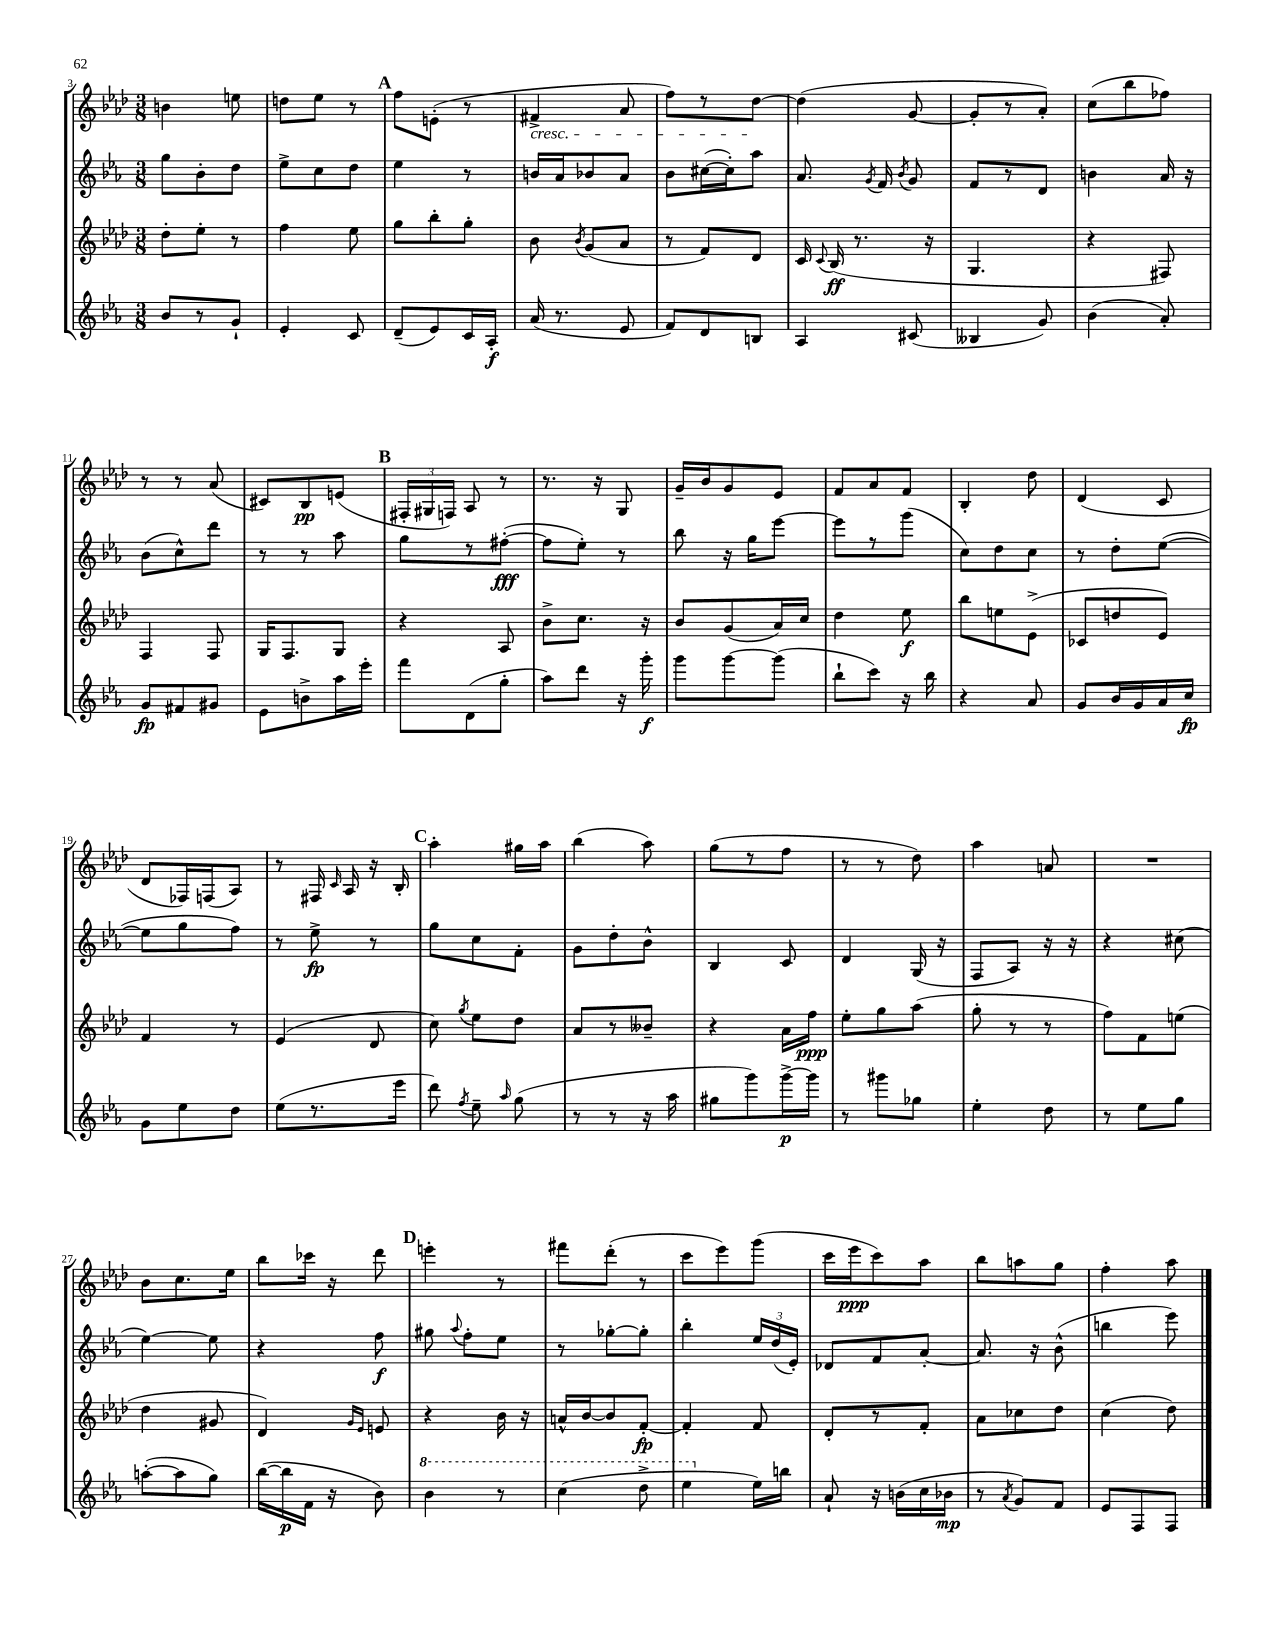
<<
\new StaffGroup <<
\new Staff = "s0" {
    \clef treble \key aes \major \numericTimeSignature \time 3/8
    \autoBeamOff b'4 e''8 |
    d''8[ ees''8] r8 |
    \mark \markup { \bold "A" } f''8[ e'8]-.( r8 |
    fis'4->\cresc aes'8 |
    f''8[) r8 des''8]~\! |
    des''4( g'8~ |
    g'8[-. r8 aes'8]-.) |
    c''8[( bes''8 fes''8]) |
    r8 r8 aes'8( |
    cis'8[) bes8\pp e'8]( |
    \mark \markup { \bold "B" } \tuplet 3/2 { fis16[-. gis16 f16]) } aes8 r8 |
    r8. r16 g8 |
    g'16[-- bes'16 g'8 ees'8] |
    f'8[ aes'8 f'8] |
    bes4-. des''8 |
    des'4( c'8 |
    des'8[ fes16) f16( aes8]) |
    r8 fis16 \grace { c'16 } aes16 r16 bes16-. |
    \mark \markup { \bold "C" } aes''4-. gis''16[ aes''16] |
    bes''4( aes''8) |
    g''8[( r8 f''8] |
    r8 r8 des''8) |
    aes''4 a'8 |
    R4. |
    bes'8[ c''8. ees''16] |
    bes''8[ ces'''16] r16 des'''8 |
    \mark \markup { \bold "D" } e'''4-. r8 |
    fis'''8[ des'''8]-.( r8 |
    c'''8[ ees'''8) g'''8]( |
    c'''16[ ees'''16\ppp c'''8) aes''8] |
    bes''8[ a''8 g''8] |
    f''4-. aes''8 \bar "|." |
}
\new Staff = "s1" {
    \clef treble \key ees \major \numericTimeSignature \time 3/8
    \autoBeamOff g''8[ bes'8-. d''8] |
    ees''8[-> c''8 d''8] |
    \mark \markup { \bold "A" } ees''4 r8 |
    b'16[ aes'16 bes'8 aes'8] |
    bes'8[ cis''16~( cis''16-.) aes''8] |
    aes'8. \acciaccatura { g'8 } f'16 \acciaccatura { bes'8 } g'8 |
    f'8[ r8 d'8] |
    b'4 aes'16 r16 |
    bes'8[( c''8-^) d'''8] |
    r8 r8 aes''8 |
    \mark \markup { \bold "B" } g''8[ r8 fis''8]~-.\fff( |
    fis''8[ ees''8]-.) r8 |
    bes''8 r16 g''16[ ees'''8]~ |
    ees'''8[ r8 g'''8]( |
    c''8[) d''8 c''8] |
    r8 d''8[-. ees''8]~( |
    ees''8[ g''8 f''8]) |
    r8 ees''8->\fp r8 |
    \mark \markup { \bold "C" } g''8[ c''8 f'8]-. |
    g'8[ d''8-. bes'8]-^ |
    bes4 c'8 |
    d'4 g16( r16 |
    f8[ aes8]) r16 r16 |
    r4 cis''8( |
    ees''4~) ees''8 |
    r4 f''8\f |
    \mark \markup { \bold "D" } gis''8 \appoggiatura { aes''8 } f''8[-. ees''8] |
    r8 ges''8[~-. ges''8]-. |
    bes''4-. \tuplet 3/2 { ees''16[ d''16( ees'16]-.) } |
    des'8[ f'8 aes'8]~-. |
    aes'8. r16 bes'8-^( |
    b''4 ees'''8) \bar "|." |
}
\new Staff = "s2" {
    \clef treble \key aes \major \numericTimeSignature \time 3/8
    \autoBeamOff des''8[-. ees''8]-. r8 |
    f''4 ees''8 |
    \mark \markup { \bold "A" } g''8[ bes''8-. g''8]-. |
    bes'8 \acciaccatura { bes'8 } g'8[( aes'8] |
    r8 f'8[) des'8] |
    c'16 \appoggiatura { c'8 } bes16\ff( r8. r16 |
    g4. |
    r4 fis8) |
    f4 f8 |
    g16[ f8. g8] |
    \mark \markup { \bold "B" } r4 aes8 |
    bes'8[-> c''8.] r16 |
    bes'8[ g'8( aes'16) c''16] |
    des''4 ees''8\f |
    bes''8[ e''8 ees'8]->( |
    ces'8[ d''8 ees'8]) |
    f'4 r8 |
    ees'4( des'8 |
    \mark \markup { \bold "C" } c''8) \acciaccatura { g''8 } ees''8[ des''8] |
    aes'8[ r8 beses'8]-- |
    r4 aes'16[ f''16]\ppp |
    ees''8[-. g''8 aes''8]( |
    g''8-. r8 r8 |
    f''8[) f'8 e''8]( |
    des''4 gis'8 |
    des'4) \grace { g'16[ ees'16] } e'8 |
    \mark \markup { \bold "D" } r4 bes'16 r16 |
    a'16[-^ bes'16~ bes'8 f'8]~-.\fp |
    f'4-. f'8 |
    des'8[-. r8 f'8]-. |
    aes'8[ ces''8 des''8] |
    c''4( des''8) \bar "|." |
}
\new Staff = "s3" {
    \clef treble \key ees \major \numericTimeSignature \time 3/8
    \autoBeamOff bes'8[ r8 g'8]-! |
    ees'4-. c'8 |
    \mark \markup { \bold "A" } d'8[--( ees'8) c'16 aes16]-.\f |
    aes'16( r8. ees'8 |
    f'8[) d'8 b8] |
    aes4 cis'8( |
    beses4 g'8) |
    bes'4( aes'8-.) |
    g'8[\fp fis'8 gis'8] |
    ees'8[ b'8-> aes''16 ees'''16]-. |
    \mark \markup { \bold "B" } f'''8[ d'8( g''8]-. |
    aes''8[) d'''8] r16 g'''16-.\f |
    g'''8[ g'''8~ g'''8]( |
    bes''8[-! c'''8]) r16 bes''16 |
    r4 aes'8 |
    g'8[ bes'16 g'16 aes'16 c''16]\fp |
    g'8[ ees''8 d''8] |
    ees''8[( r8. ees'''16] |
    \mark \markup { \bold "C" } d'''8) \acciaccatura { f''8 } ees''8-- \grace { aes''16 } g''8( |
    r8 r8 r16 aes''16 |
    gis''8[ g'''8) g'''16~->\p g'''16] |
    r8 gis'''8[ ges''8] |
    ees''4-. d''8 |
    r8 ees''8[ g''8] |
    a''8[~-.( a''8 g''8]) |
    bes''16[~( bes''16\p f'16] r16 bes'8) |
    \mark \markup { \bold "D" } \ottava #1 bes''4 r8 |
    c'''4( d'''8-> |
    ees'''4 \ottava #0 ees''16[) b''16] |
    aes'8-! r16 b'16[( c''16 bes'16]\mp |
    r8 \acciaccatura { aes'8 } g'8[) f'8] |
    ees'8[ f8 f8] \bar "|." |
}
>>
>>
\layout { \context { \Score currentBarNumber = #3 } }
